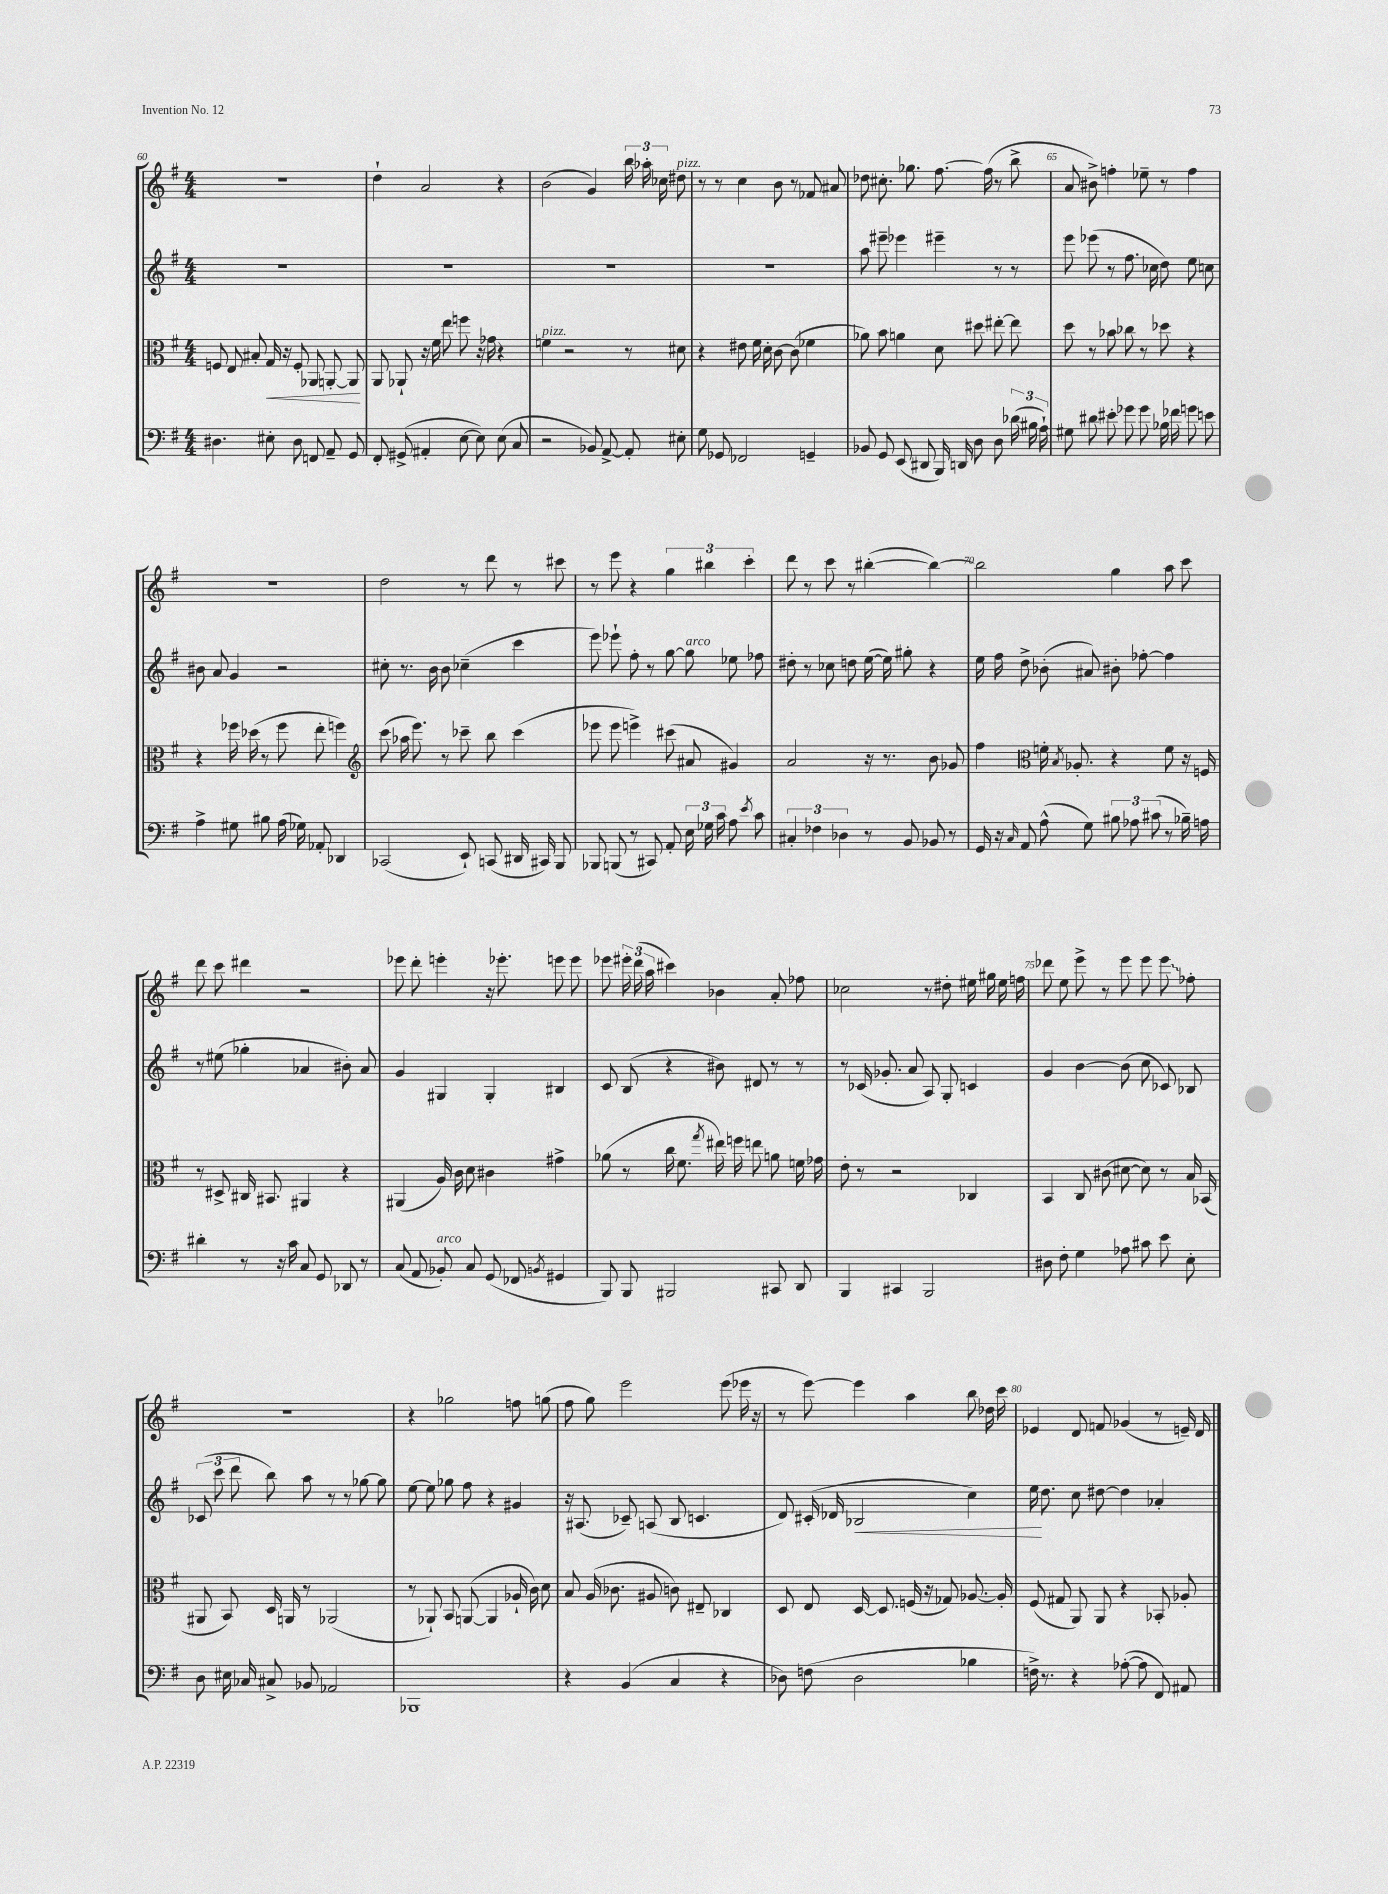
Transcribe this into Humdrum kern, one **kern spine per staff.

**kern	**kern	**kern	**kern
*staff4	*staff3	*staff2	*staff1
*clefF4	*clefC3	*clefG2	*clefG2
*k[f#]	*k[f#]	*k[f#]	*k[f#]
*M4/4	*M4/4	*M4/4	*M4/4
4.D#	8F	1r	1r
.	8E	.	.
.	8B#'	.	.
8E#'	16G	.	.
.	16r	.	.
8D#	8F'	.	.
8FF	8AA-	.	.
8AA~	[8AA'	.	.
8GG	8AA]	.	.
=	=	=	=
8FF#'	8AA	1r	4dd`
(8GG#^	8AA-`	.	.
4AA#'	16r	.	2a
.	16f#	.	.
.	8ee	.	.
[8E	8ff	.	.
8E])	16r	.	.
.	16g-	.	.
(8E	4r	.	4r
8C	.	.	.
=	=	=	=
2r	4f	1r	(2b
.	2r	.	.
8BB-)	.	.	4g)
[8AA^	.	.	.
8AA']	8r	.	24bb
.	.	.	24aa-'
.	.	.	24cc-
8E#'	8d#	.	8dd#
=	=	=	=
8G	4r	1r	8r
8GG-	.	.	8r
2FF-	8e#	.	4cc
.	16f#	.	.
.	16d'	.	.
.	[8c	.	8b
.	(8c]	.	8r
4GG~	4f-	.	8f-
.	.	.	8a#
=	=	=	=
8BB-	8a-)	8aa	8dd-
8GG	8b	8eee#~	8.cc#'
(8EE	4a	4eee-	.
.	.	.	8.gg-
8DD#	.	.	.
16BBB)	8d	4eee#~	[8.ff#
16DD	.	.	.
8D	8dd#	.	.
.	.	.	(16ff#]
8D	[8ee#'	8r	8r
(24d-	8ee#]	8r	8bb^
24B#	.	.	.
24A`)	.	.	.
=	=	=	=
8G#	8dd	8eee	8a
8d#	8r	(8eee-	8b#^)
8e#'	8b-	8r	4ff'
8g-	8cc-	8.ff#	.
8g-	8r	.	8ee-~
.	.	16cc-	.
16B-	8dd-	8dd)	8r
16f-	.	.	.
8g	4r	8ee	4ff
8e	.	8cc	.
=	=	=	=
4A^	4r	8b#	1r
.	.	8a	.
8G#	16ff-	4g	.
.	(16dd-	.	.
8B#	8r	.	.
(16A	8ff-	2r	.
16G-)	.	.	.
8AA-'	8ee'	.	.
4DD-	4ff)	.	.
=	=	=	=
*	*clefG2	*	*
(2CC-	(8ccc	8cc#'	2dd
.	16aa-	8.r	.
.	8.eee)	.	.
.	.	16b	.
.	8r	8b	.
8EE`)	8ccc-~	(4cc-~	8r
(8CC	8bb	.	8ddd
16DD#	(4ccc-	4ccc	8r
16CC#)	.	.	.
8BBB	.	.	8ccc#
=	=	=	=
8BBB-	8eee-	8eee)	8r
(8BBB	8eee-	8eee-`	8eee
8r	4eee^)	8ff#'	4r
8CC#)	.	8r	.
8AA'	(8ccc#	[8gg	6gg
24E	8a#	8gg]	.
24G-	.	.	6bb#
24c	.	.	.
8A	4g#)	8ee-	.
.	.	.	6ccc'
8qe	.	.	.
8c	.	8ff-	.
=	=	=	=
6C#'	2a	8dd#'	8ddd
.	.	8r	8r
6F-	.	.	.
.	.	8cc-	8ccc
6D-	.	.	.
.	.	8dd	8r
8r	16r	([16ee	([4bb#'
.	8.r	16ee])	.
8BB	.	8gg#'	.
8BB-	8b	4r	4bb#_)
8r	8g-	.	.
=	=	=	=
16GG	4ff#	16ee	2bb#]
16r	.	16ff#	.
16qqC	.	.	.
8AA	.	8dd^	.
*	*clefC3	*	*
(8A^^	16f'	(8b-'	.
.	8qB	.	.
.	8.A-'	.	.
8G)	.	8a#)	.
12B#	4r	8b#'	4gg
12A-	.	.	.
.	.	[8ff-'	.
(12c#	.	.	.
8r	8f	4ff-]	8aa
16B-~)	16r	.	8ccc
16A	16F	.	.
=	=	=	=
4d#'	8r	8r	8ddd
.	8D#^	(8ee#	8ccc
8r	16C#	4gg-'	4ddd#
.	8.BB#	.	.
16r	.	.	.
16c	.	.	.
8C	4AA#	4a-	2r
8GG	.	.	.
8DD-	4r	8b#')	.
8r	.	8a-	.
=	=	=	=
(8C	(4AA#	4g	8eee-
8AA	.	.	8ddd'
8BB-')	16A)	4G#	4eee'
.	16c	.	.
8C	8d	.	.
(8GG	4c#	4G#'	16r
.	.	.	8.eee-'
8FF-	.	.	.
8qBB	.	.	.
4GG#	4g#^	4B#	8eee
.	.	.	8eee
=	=	=	=
8BBB)	(8a-	8c	8eee-
8BBB	8r	(8B	24eee#'
.	.	.	(24ddd
.	.	.	24aa
2BBB#	16cc	4r	4ccc#)
.	8.f#	.	.
.	8qgg	.	.
.	16ee#)	8b#)	4b-
.	16ff	.	.
.	8ee	8d#	.
8CC#	8a	8r	8a'
8DD	16f	8r	8ff-
.	16g-	.	.
=	=	=	=
4BBB	8e'	8r	2cc-
.	8r	(16c-	.
.	.	8.g-'	.
4CC#	2r	.	.
.	.	8a	.
2BBB	.	8A)	8r
.	.	8G'	8dd#'
.	4C-	4c	16ee#
.	.	.	16gg#
.	.	.	16ee#
.	.	.	16ff
=	=	=	=
8D#	4BB	4g	8ddd-
8F#'	.	.	8ee
4G	8C	[4b	8eee^
.	(8c#	.	8r
8A-	[8d#	(8b]	8eee
8c#	8d#])	8cc	8eee
8e	8r	8c-)	8eee
8E'	16B	8B-	8ff-'
.	(16BB-	.	.
=	=	=	=
8D	8AA#	(12c-	1r
.	.	12ccc	.
16E#	8BB)	.	.
.	.	12ddd	.
16C-	.	.	.
8C#^	16D	8bb)	.
.	16AA	.	.
8BB-	8r	8aa	.
2AA-	(2AA-	8r	.
.	.	8r	.
.	.	[8gg-	.
.	.	8gg-]	.
=	=	=	=
1BBB-	8r	[8ee	4r
.	8AA-`)	8ee]	.
.	8BB	8gg-	2gg-
.	([8AA	8ff#	.
.	4AA]	4r	.
.	16A-`	4g#	8ff
.	16c)	.	.
.	8d	.	(8gg
=	=	=	=
4r	8B	16r	8ff#
.	.	(8.A#	.
.	(16A	.	8gg)
.	8.c-	.	.
(4BB	.	8c-~)	2eee
.	8A#	(8A	.
4C	8c)	8B	.
.	8E#~	4.c	.
4r	4C-	.	(8eee
.	.	.	16eee-
.	.	.	16r
=	=	=	=
8D-)	8D	8d)	8r
(8F	8E	(16c#'	[8eee)
.	.	16d-	.
2D-	[16D	2B-	4eee]
.	8.D]	.	.
.	(16F	.	4aa
.	16r	.	.
.	8G-)	.	.
4B-	[8.A-	4cc)	8bb
.	.	.	16dd-
.	16A-']	.	16ccc
=	=	=	=
16F^)	(8F#	16ee	4e-
8.r	.	8.dd	.
.	8G#	.	.
4r	8AA)	8cc	8d
.	8AA	[8dd#	8f
([8A-'	4r	4dd#]	(4g-
8A-]	.	.	.
8FF#)	8BB-'	4a-'	8r
8AA#	8A-'	.	16e~)
.	.	.	16d
==	==	==	==
*-	*-	*-	*-
